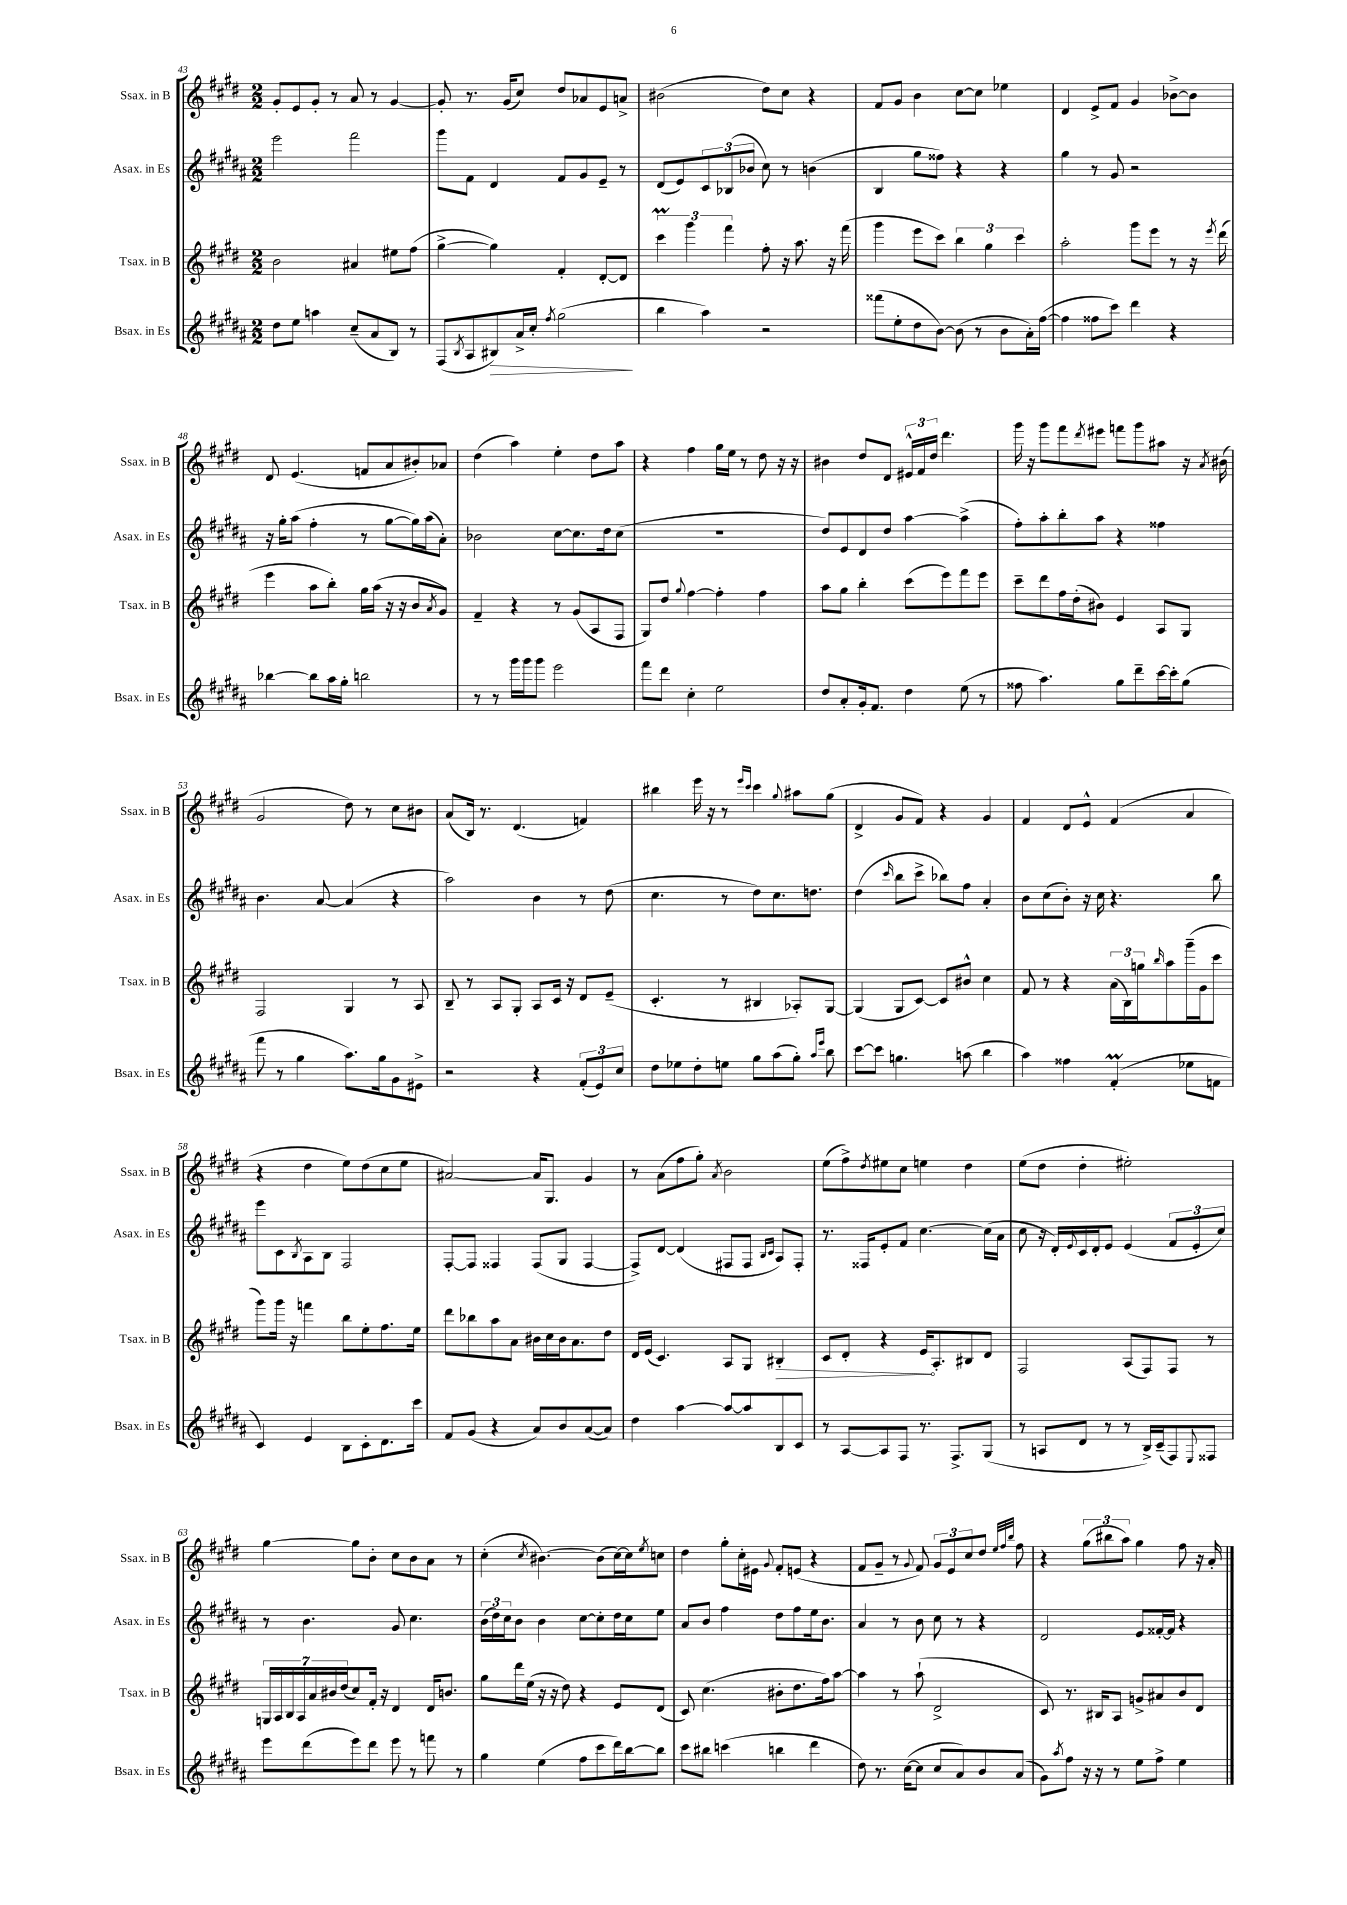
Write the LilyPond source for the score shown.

<<
\new StaffGroup <<
\new Staff = "s0" \with { instrumentName = "Ssax. in B" shortInstrumentName = "Ssax. in B" } {
    \clef treble \key e \major \numericTimeSignature \time 2/2
    gis'8-. e'8 gis'8-. r8 a'8 r8 gis'4~ |
    gis'8-. r8. gis'16( cis''8) dis''8 aes'8 e'8 a'8-> |
    bis'2( dis''8) cis''8 r4 |
    fis'8 gis'8 b'4 cis''8~ cis''8 ees''4 |
    dis'4 e'8-> fis'8 gis'4 bes'8~-> bes'8 |
    dis'8 e'4.( f'8 a'8 bis'8-.) aes'8 |
    dis''4( a''4) e''4-. dis''8 a''8 |
    r4 fis''4 gis''16 e''16 r8 dis''8 r16 r16 |
    bis'4 dis''8 dis'8 \tuplet 3/2 { eis'16-^ fis'16 dis''16 } dis'''4. |
    gis'''16 r16 gis'''8 fis'''8 \acciaccatura { dis'''8 } eis'''8 f'''8 gis'''8 ais''8 r16 \acciaccatura { a'8 } bis'16( |
    gis'2 dis''8) r8 cis''8 bis'8 |
    a'8( b16) r8. dis'4.( f'4) |
    bis''4 e'''16 r16 r8 \grace { e'''16 cis'''16 } cis'''4 \appoggiatura { gis''8 } ais''8 gis''8( |
    dis'4-> gis'8 fis'8) r4 gis'4 |
    fis'4 dis'8 e'8-^ fis'4( a'4 |
    r4 dis''4 e''8) dis''8( cis''8 e''8 |
    ais'2~) ais'16 gis8. gis'4 |
    r8 a'8( fis''8 gis''8-.) \acciaccatura { a'8 } b'2 |
    e''8( fis''8->) \acciaccatura { dis''8 } eis''8 cis''8 e''4 dis''4 |
    e''8( dis''8 dis''4-. eis''2-.) |
    gis''4~ gis''8 b'8-. cis''8 b'8 a'8 r8 |
    cis''4-.( \acciaccatura { cis''8 } bis'4.~) bis'8( cis''16~) cis''16 \acciaccatura { e''8 } c''8 |
    dis''4 gis''8-. cis''16-. eis'16 \appoggiatura { gis'8 } fis'8-. e'8( r4 |
    fis'8 gis'8-- r8 \appoggiatura { gis'8 } fis'8) \tuplet 3/2 { gis'8 e'8 cis''8 } dis''8 \grace { e''32 fis''32 b''32 } fis''8 |
    r4 \tuplet 3/2 { gis''8( bis''8 a''8) } gis''4 fis''8 r16 a'16-. \bar "|." |
}
\new Staff = "s1" \with { instrumentName = "Asax. in Es" shortInstrumentName = "Asax. in Es" } {
    \clef treble \key b \major \numericTimeSignature \time 2/2
    e'''2 fis'''2 |
    gis'''8 fis'8 dis'4 fis'8 gis'8 e'8-- r8 |
    dis'8( e'8) \tuplet 3/2 { cis'8 bes8( bes'8 } cis''8) r8 b'4( |
    b4 gis''8 fisis''8) r4 r4 |
    gis''4 r8 gis'8 r2 |
    r16 gis''16-. ais''8( fis''4-. r8 gis''8~ gis''16) ais''16( ais'8-.) |
    bes'2 cis''8~ cis''8. dis''16 cis''8( |
    R1 |
    dis''8) e'8 dis'8 dis''8 ais''4~ ais''4->( |
    fis''8-.) ais''8-. b''8-. ais''8 r4 fisis''4 |
    b'4. ais'8~ ais'4( r4 |
    ais''2) b'4 r8 dis''8( |
    cis''4. r8 dis''8) cis''8. d''8. |
    dis''4( \grace { cis'''16 } b''8 cis'''8-> bes''8) fis''8 ais'4-. |
    b'8 cis''8( b'8-.) r16 cis''16 r4. b''8 |
    e'''8 cis'8 \acciaccatura { b8 } ais8 b8 fis2 |
    fis8~-. fis8 fisis4 fisis8( gis8 fisis4~ |
    fisis8->) dis'8~ dis'4( fis8 fis8 \grace { b16 cis'16 } ais8) fis8-. |
    r8. fisis16 e'8-. fis'8 cis''4.~ cis''16( ais'16 |
    cis''8 r16 dis'16-.) \appoggiatura { e'8 } cis'16 dis'16-. e'8 e'4( \tuplet 3/2 { fis'8 e'8-. cis''8) } |
    r8 b'4. gis'8 cis''4. |
    \tuplet 3/2 { b'16( dis''16) cis''16 } b'8 b'4 cis''8~ cis''8-. dis''16 cis''16 e''8 |
    ais'8 b'8 fis''4 dis''8 fis''8 e''16 b'8. |
    ais'4 r8 b'8 cis''8 r8 r4 |
    dis'2 e'8 fisis'16~-. fisis'16 r4 \bar "|." |
}
\new Staff = "s2" \with { instrumentName = "Tsax. in B" shortInstrumentName = "Tsax. in B" } {
    \clef treble \key e \major \numericTimeSignature \time 2/2
    b'2 ais'4 eis''8 fis''8( |
    gis''4~-> gis''4) fis'4-. dis'8~-. dis'8 |
    \tuplet 3/2 { cis'''4\prall gis'''4 fis'''4 } fis''8-. r16 a''8. r16 fis'''16( |
    gis'''4 e'''8 cis'''8) \tuplet 3/2 { b''4 gis''4 cis'''4 } |
    a''2-. gis'''8 e'''8 r8 r16 \acciaccatura { e'''8 } dis'''16( |
    e'''4 a''8 b''8-.) gis''16 a''16( r16 r16 b'8 \acciaccatura { a'8 } gis'8) |
    fis'4-- r4 r8 gis'8( a8 fis8 |
    gis8) dis''8 \appoggiatura { gis''8 } fis''4~ fis''4-. fis''4 |
    a''8 gis''8 b''4-. cis'''8( e'''8) fis'''8 e'''8 |
    cis'''8-- dis'''8 fis''16 dis''16-.( bis'8) e'4 a8 gis8 |
    fis2 gis4 r8 a8 |
    b8-- r8 a8 gis8-. a8 cis'16 r16 dis'8 e'8--( |
    cis'4.-. r8 bis4 aes8-.) gis8~ |
    gis4( gis8 cis'8~) cis'8 bis'8-^ cis''4 |
    fis'8 r8 r4 \tuplet 3/2 { a'16( b16) g''16 } \grace { b''16 } a''8 gis'''16--( gis'16 cis'''8 |
    gis'''8) gis'''16 r16 f'''4 b''8 e''8-. fis''8. e''16 |
    dis'''8 bes''8 a''8 a'8 bis'16 cis''16 bis'16 a'8. dis''8 |
    dis'16 e'16( cis'4.) a8 gis8 \once \override Hairpin.circled-tip = ##t bis4-.\> |
    cis'8 dis'8-. r4 e'16\! a8.-. bis8 dis'8 |
    fis2 a8( fis8) fis8 r8 |
    \tuplet 7/4 { g16 a16 b16 a16 a'16 bis'16 dis''16( } cis''8) fis'16-. r16 dis'4 dis'16 b'8. |
    gis''8 dis'''16 e''16( r16 r16 dis''8) r4 e'8 dis'8( |
    cis'8) cis''4.( bis'8-. dis''8. fis''16) a''8~ |
    a''4 r8 a''8-!( dis'2-> |
    cis'8) r8. bis16 a8 g'8-> ais'8 b'8 dis'8 \bar "|." |
}
\new Staff = "s3" \with { instrumentName = "Bsax. in Es" shortInstrumentName = "Bsax. in Es" } {
    \clef treble \key b \major \numericTimeSignature \time 2/2
    dis''8 e''8 a''4 cis''8--( ais'8 b8) r8 |
    fis8( \acciaccatura { b8 } ais8 bis8\>) ais'16-> cis''16-. \acciaccatura { fis''8 } gis''2\!( |
    b''4 ais''4) r2 |
    fisis'''8( e''8-. dis''8 b'8~) b'8( r8 b'8 ais'16-.) fis''16~( |
    fis''4 fisis''8 cis'''8) dis'''4 r4 |
    bes''4~ bes''8 ais''16 gis''16-. b''2 |
    r8 r8 gis'''16 gis'''16 gis'''8 e'''2 |
    fis'''8 dis'''8 cis''4-. e''2 |
    dis''8 ais'8-. gis'16-. fis'8. dis''4 e''8( r8 |
    fisis''8 ais''4.) gis''8 dis'''8-- cis'''16~ cis'''16-. gis''8( |
    fis'''8 r8 gis''4 ais''8.) gis''16 gis'8 eis'8-> |
    r2 r4 \tuplet 3/2 { fis'8-.( e'8) cis''8 } |
    dis''8 ees''8 dis''8-. e''8 gis''8 ais''8( gis''8-.) \grace { ais''16 e'''16 } b''8 |
    cis'''8~ cis'''8 g''4. a''8( b''4 |
    ais''4) fisis''4 fis'4-.\prall( ees''8 f'8 |
    cis'4) e'4 b8 cis'8-. dis'8. cis'''16 |
    fis'8 gis'8( r4 ais'8) b'8 ais'8~( ais'8) |
    dis''4 ais''4~ ais''8~ ais''8 b8 cis'8 |
    r8 ais8~ ais8 fis8 r8. fis8.-> gis8( |
    r8 a8 dis'8 r8 r8 b16->) cis'16--( fis8) \appoggiatura { e8 } fisis8 |
    e'''8 dis'''8( e'''8) dis'''8 e'''8 r8 f'''8 r8 |
    gis''4 e''4( fis''8 cis'''8 dis'''16) b''16~ b''8 |
    cis'''8 bis''8 c'''4( b''4 dis'''4 |
    dis''8) r8. cis''16~( cis''8 cis''8 ais'8) b'8 ais'8( |
    gis'8) \acciaccatura { ais''8 } fis''8 r16 r16 r8 e''8 fis''8-> e''4 \bar "|." |
}
>>
>>
\layout { \context { \Score currentBarNumber = #43 } }
